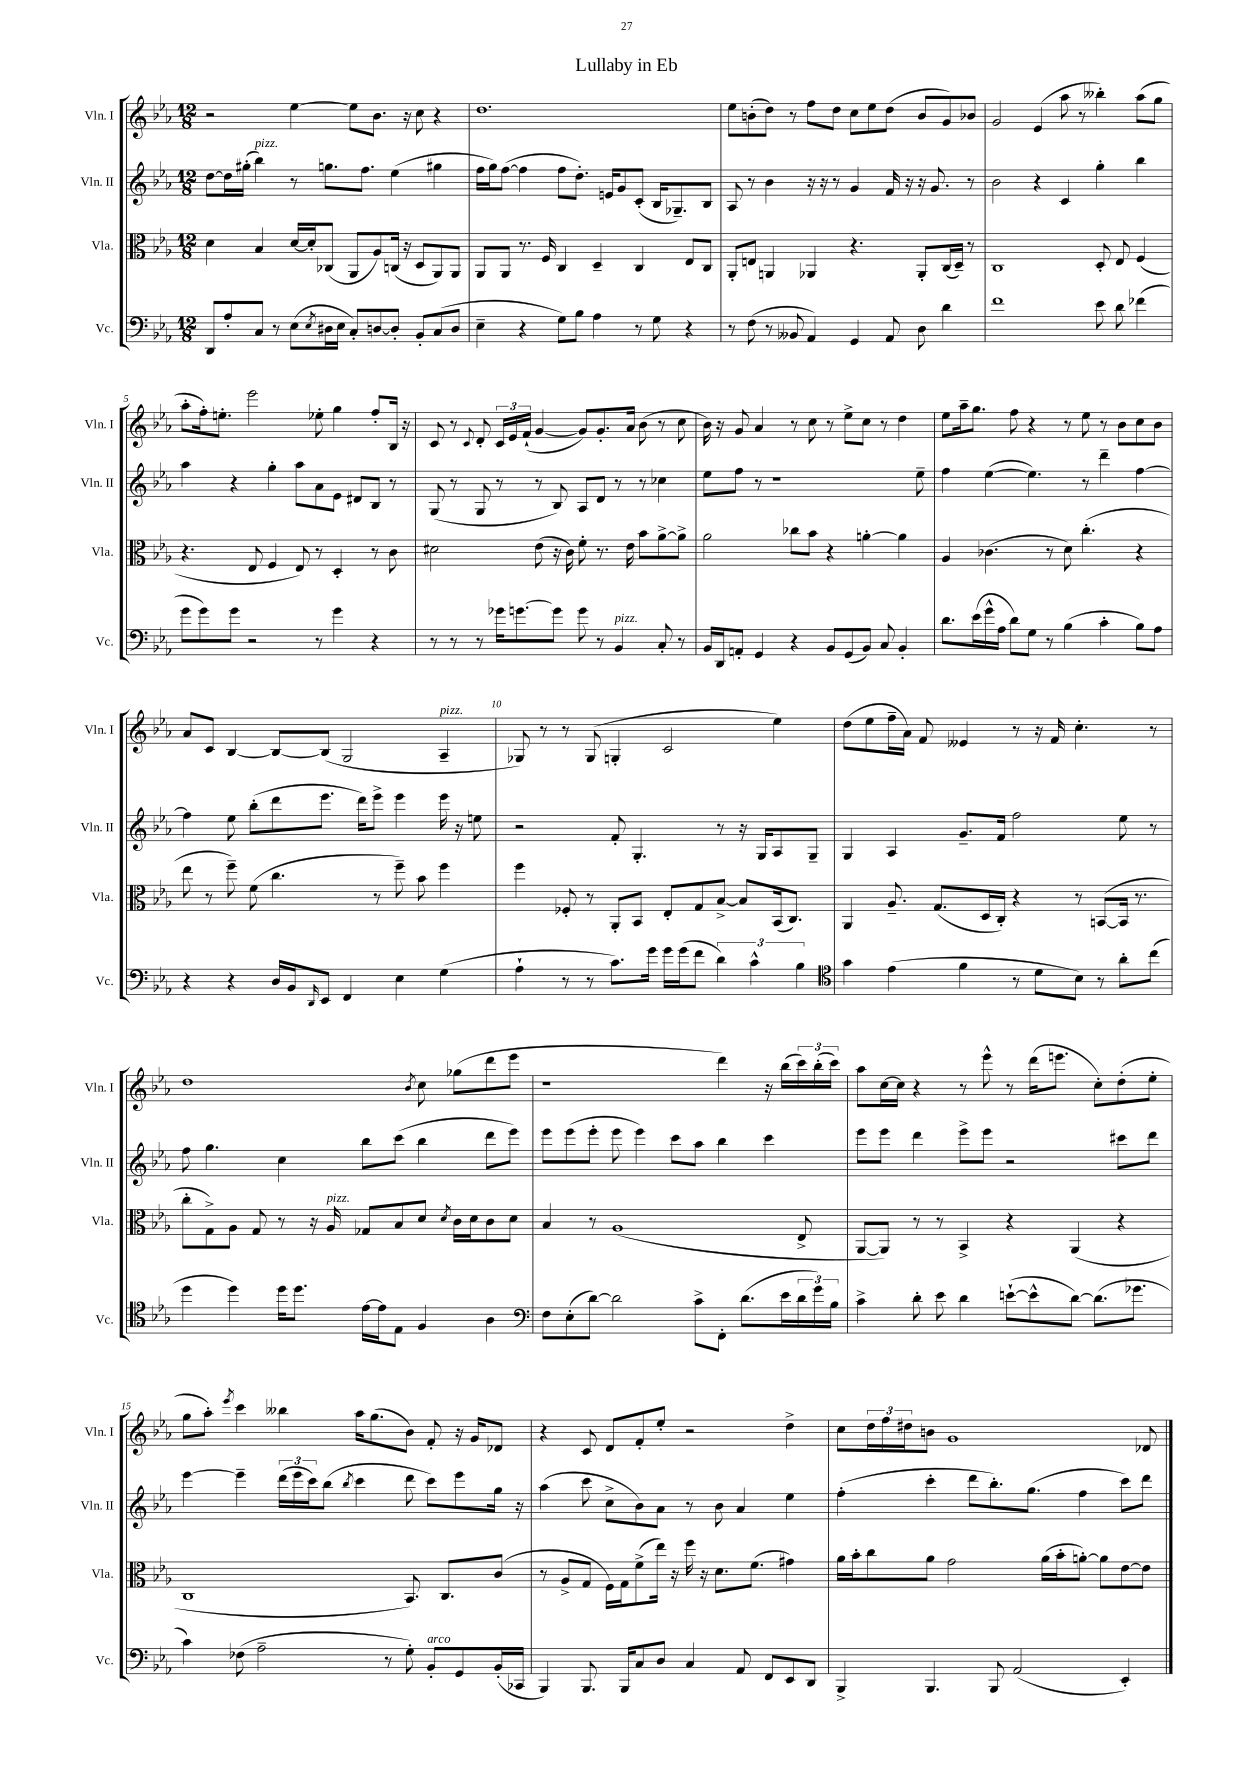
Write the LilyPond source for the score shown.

\header { title = "Lullaby in Eb" }
<<
\new StaffGroup <<
\new Staff = "s0" \with { instrumentName = "Vln. I" shortInstrumentName = "Vln. I" } {
    \clef treble \key ees \major \numericTimeSignature \time 12/8
    r2 ees''4~ ees''8 bes'8. r16 c''8 r4 |
    d''1. |
    ees''8 b'8-.( d''8) r8 f''8 d''8 c''8 ees''8 d''8( b'8 g'8) bes'8 |
    g'2 ees'4( aes''8 r8 beses''4-.) aes''8( g''8 |
    aes''8-. f''16-.) e''8.-. ees'''2 ees''8-. g''4 f''8-. bes16 r16 |
    c'8 r8 \appoggiatura { c'8 } d'8-. \tuplet 3/2 { c'16 ees'16 f'16-!( } g'4~ g'8) g'8.-. aes'16 bes'8( r8 c''8 |
    bes'16) r16 g'8 aes'4 r8 c''8 r8 ees''8-> c''8 r8 d''4 |
    ees''8 aes''16-- g''8. f''8 r4 r8 ees''8 r8 bes'8 c''8 bes'8 |
    aes'8 c'8 bes4~ bes8~ bes8( g2 aes4--^\markup { \italic "pizz." } |
    ges8) r8 r8 ges8( g4-. c'2 ees''4) |
    d''8( ees''8 f''16-- aes'16) f'8 eeses'4 r8 r16 f'16 c''4.-. r8 |
    d''1 \acciaccatura { bes'8 } c''8 ges''8( d'''8 ees'''8 |
    r1 d'''4) r16 bes''16( \tuplet 3/2 { c'''16) bes''16-.( c'''16) } |
    aes''8 c''16~ c''16 r4 r8 ees'''8-^ r8 d'''16( e'''8. c''8-.) d''8-.( ees''8-. |
    g''8 aes''8-.) \acciaccatura { ees'''8 } c'''4 beses''4 aes''16 g''8.( bes'8) f'8-. r16 g'16 des'8 |
    r4 c'8 d'8 f'8-. ees''8-. r2 d''4-> |
    c''8 \tuplet 3/2 { d''16 f''16 dis''16 } b'8 g'1 des'8 \bar "|." |
}
\new Staff = "s1" \with { instrumentName = "Vln. II" shortInstrumentName = "Vln. II" } {
    \clef treble \key ees \major \numericTimeSignature \time 12/8
    d''8~ d''16 gis''16-.( bes''4^\markup { \italic "pizz." }) r8 g''8. f''8. ees''4( gis''4 |
    f''16 g''16) f''8~( f''4 f''8 d''8.-.) e'16 g'8 c'8-.( bes16 ges8.--) bes8 |
    aes8 r8 bes'4 r16 r16 r8 g'4 f'16 r16 r16 g'8. r8 |
    bes'2 r4 c'4 g''4-. bes''4 |
    aes''4 r4 g''4-. aes''8 aes'8 ees'8 dis'8 bes8 r8 |
    g8( r8 g8 r8 r8 bes8) aes8 d'8 r8 r8 ces''4 |
    ees''8 f''8 r8 r1 ees''8-- |
    f''4 ees''4~( ees''4.) r8 d'''4-- f''4~ |
    f''4 ees''8 bes''8-.( d'''8 ees'''8. d'''16) ees'''8-> ees'''4 ees'''16 r16 e''8 |
    r2 f'8-. g4.-. r8 r16 g16 aes8 g8-- |
    g4 aes4 g'8.-- f'16 f''2 ees''8 r8 |
    f''8 g''4. c''4 bes''8 c'''8( bes''4 d'''8 ees'''8) |
    ees'''8 ees'''8( ees'''8-. ees'''8 ees'''4) c'''8 aes''8 bes''4 c'''4 |
    ees'''8 ees'''8 d'''4 ees'''8-> ees'''8 r2 cis'''8 d'''8 |
    ees'''4~ ees'''4-- \tuplet 3/2 { d'''16( ees'''16 c'''16) } bes''8( \acciaccatura { bes''8 } c'''4 d'''8 c'''8) ees'''8 g''16 r16 |
    aes''4( c'''8 c''8-> bes'8) aes'8 r8 bes'8 aes'4 ees''4 |
    f''4-.( c'''4-. d'''8 bes''8.-.) g''8.( f''4 c'''8) d'''8 \bar "|." |
}
\new Staff = "s2" \with { instrumentName = "Vla." shortInstrumentName = "Vla." } {
    \clef alto \key ees \major \numericTimeSignature \time 12/8
    d'4 bes4 d'16~ d'16-. ces8( aes,8 aes8) c16( r16 d8 aes,8) aes,8 |
    aes,8 aes,8 r8. f16 c4 d4-- c4 ees8 c8 |
    aes,8-. e8 a,4 aes,4 r4. aes,8-. c16( d16--) r8 |
    c1 d8-. ees8 f4( |
    r4. ees8 f4 ees8) r8 d4-. r8 c'8 |
    dis'2 ees'8( r16 c'16) f'8-. r8. ees'16 bes'8 aes'8~-> aes'8-> |
    aes'2 ces''8 bes'8 r4 a'4~-. a'4 |
    aes4 ces'4.( r8 d'8) c''4.-.( r4 |
    ees''8 r8 f''8--) f'8( c''4. r8 f''8--) bes'8 f''4 |
    f''4 fes8-. r8 aes,8-. bes,8 ees8-. g8 bes8~-> bes8 bes,16( c8.) |
    aes,4 aes8.-- g8.( d16 c16-.) r4 r8 b,8~( b,16 r8. |
    c''8-. g8->) aes8 g8 r8 r16 aes16^\markup { \italic "pizz." } ges8 bes8 d'8 \acciaccatura { d'8 } c'16 d'16 c'8 d'8 |
    bes4 r8 aes1( ees8-> |
    aes,8~ aes,8) r8 r8 bes,4-> r4 aes,4( r4 |
    c1 bes,8.) c8. c'8( |
    r8 aes8-> g8 f16) g16 f'8->( ees''16) r16 f''16 r16 d'8. f'8.( gis'4) |
    aes'16 bes'16-. c''8 aes'8 g'2 aes'16( bes'16-. a'8~-.) a'8 ees'8~ ees'8 \bar "|." |
}
\new Staff = "s3" \with { instrumentName = "Vc." shortInstrumentName = "Vc." } {
    \clef bass \key ees \major \numericTimeSignature \time 12/8
    d,8 aes8-. c8 r8 ees8( \acciaccatura { ees8 } dis16 ees16 c8-.) d8~ d8-. bes,8-. c8( d8 |
    ees4-- r4 g8) bes8 aes4 r8 g8 r4 |
    r8 f8( r8 beses,8 aes,4) g,4 aes,8 d8 d'4 |
    f'1 ees'8 d'8 fes'4( |
    g'8 g'8) g'8 r2 r8 g'4 r4 |
    r8 r8 r8 ges'16 g'8.~ g'8 g'8 r8 bes,4^\markup { \italic "pizz." } c8-. r8 |
    bes,16 d,16 a,8-. g,4 r4 bes,8 g,8( bes,8) c8 bes,4-. |
    d'8. ees'16( g'16-^ aes16 d'8) g8 r8 bes4( c'4-. bes8) aes8 |
    r4 r4 d16 bes,16 \grace { d,16 } ees,8 f,4 ees4 g4( |
    aes4-! r8 r8 c'8.) g'16 g'16 g'16( f'8 \tuplet 3/2 { d'4) c'4-^ bes4 } |
    \clef tenor g'4 ees'4( f'4 r8 d'8 bes8) r8 aes'8-. c''8( |
    d''4 d''4) d''16 d''8. ees'16~ ees'16 ees8 f4 aes4 |
    \clef bass f8 ees8-.( d'8~) d'2 c'8-> f,8-. d'8.( ees'16 \tuplet 3/2 { d'16 g'16) bes16 } |
    c'4-> d'8-. ees'8 d'4 e'8~-!( e'8-^ d'8~) d'8.( ges'8. |
    c'4) fes8( aes2-- r8 g8-.) bes,8-.^\markup { \italic "arco" } g,8 bes,16-.( ces,16 |
    bes,,4) bes,,8. bes,,16 c8 d8 c4 aes,8 f,8 ees,8 d,8 |
    bes,,4-> bes,,4. bes,,8 aes,2( ees,4-.) \bar "|." |
}
>>
>>
\layout { \context { \Score \override BarNumber.break-visibility = ##(#f #t #t) barNumberVisibility = #(every-nth-bar-number-visible 5) } }
